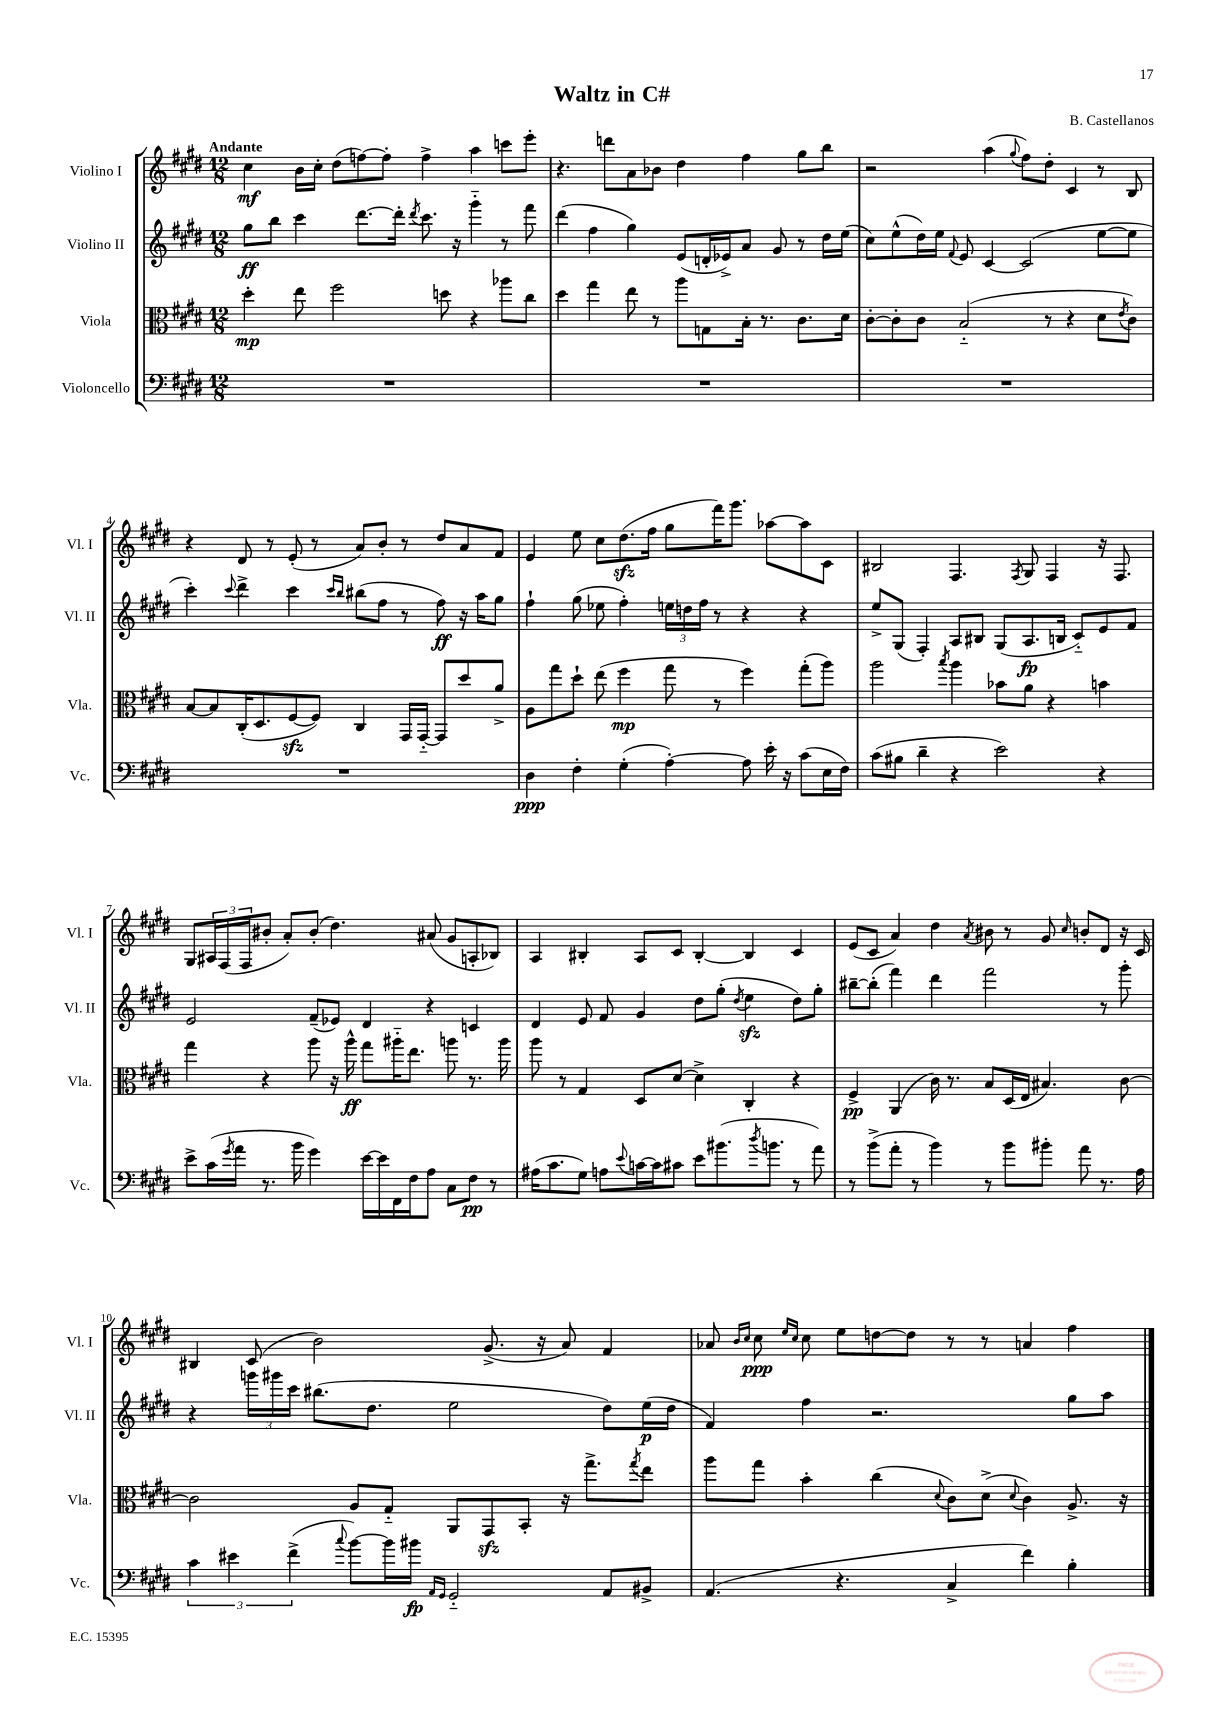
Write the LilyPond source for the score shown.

\header { title = "Waltz in C#" composer = "B. Castellanos" }
<<
\new StaffGroup <<
\new Staff = "s0" \with { instrumentName = "Violino I" shortInstrumentName = "Vl. I" } {
    \clef treble \key e \major \numericTimeSignature \time 12/8 \tempo "Andante"
    cis''4\mf b'16 cis''16-. dis''8( f''8~) f''8-. f''4-> a''4 c'''8 e'''8-. |
    r4. d'''8 a'8 bes'8 dis''4 fis''4 gis''8 b''8 |
    r2 a''4( \appoggiatura { gis''8 } fis''8) dis''8-. cis'4 r8 b8 |
    r4 dis'8 r8 e'8-.( r8 a'8) b'8-. r8 dis''8 a'8 fis'8 |
    e'4 e''8 cis''8 dis''8.\sfz( fis''16 gis''8 fis'''16) gis'''8. aes''8~ aes''8 cis'8 |
    bis2 fis4. \acciaccatura { fis8 } gis8 fis4 r16 fis8. |
    gis8 \tuplet 3/2 { ais16 fis16( fis16 } bis'8-. a'8-.) bis'8-.( dis''4.) ais'8( gis'8 a8-. bes8) |
    a4 bis4-. a8 cis'8 bis4~-. bis4 cis'4 |
    e'8( cis'8 a'4) dis''4 \acciaccatura { a'8 } bis'8 r8 gis'8 \grace { cis''16 } b'8-. dis'8 r16 cis'16 |
    bis4 cis'8( b'2) gis'8.->( r16 a'8) fis'4 |
    aes'8 \grace { b'16 cis''16 } cis''8\ppp \grace { e''16 cis''16 } cis''8 e''8 d''8~ d''8 r8 r8 a'4 fis''4 \bar "|." |
}
\new Staff = "s1" \with { instrumentName = "Violino II" shortInstrumentName = "Vl. II" } {
    \clef treble \key e \major \numericTimeSignature \time 12/8
    gis''8\ff b''8 cis'''4 dis'''8.~ dis'''16-. \acciaccatura { dis'''8 } cis'''8. r16 gis'''4-_ r8 fis'''8 |
    dis'''4( fis''4 gis''4) e'8( d'16-. ees'16->) a'8 gis'8 r8 dis''16 e''16( |
    cis''8) e''8-^( dis''16) e''16 \appoggiatura { fis'8 } e'8 cis'4~ cis'2( e''8~ e''8 |
    cis'''4-.) \appoggiatura { cis'''8 } dis'''4-> cis'''4 \grace { cis'''16 b''16 } bis''8( fis''8 r8 fis''8\ff) r16 a''16 gis''8 |
    fis''4-! gis''8( ees''8 fis''4-.) \tuplet 3/2 { e''16 d''16 fis''16 } r8 r4 r4 |
    e''8-> gis8( fis4-.) a8 bis8 gis8( a8.\fp b16 cis'8-_) e'8 fis'8 |
    e'2 fis'8--( ees'8) dis'4 r4 c'4 |
    dis'4 e'8 fis'8 gis'4 dis''8 gis''8-.( \acciaccatura { dis''8 } e''4\sfz dis''8) gis''8-. |
    bis''8~-- bis''8-.( fis'''4) dis'''4 fis'''2 r8 gis'''8-. |
    r4 \tuplet 3/2 { g'''16 gis'''16 cis'''16 } bis''8.( dis''8. e''2 dis''8) e''16\p( dis''16 |
    fis'4) fis''4 r2. gis''8 a''8 \bar "|." |
}
\new Staff = "s2" \with { instrumentName = "Viola" shortInstrumentName = "Vla." } {
    \clef alto \key e \major \numericTimeSignature \time 12/8
    dis''4-.\mp e''8 fis''2 d''8 r4 aes''8 cis''8 |
    dis''4 gis''4 e''8 r8 a''8 g8 b16-. r8. cis'8. dis'16 |
    cis'8~-. cis'8-. cis'8 b2-_( r8 r4 dis'8 \acciaccatura { e'8 } cis'8) |
    b8~ b8 cis16-.( dis8. fis8~\sfz fis8) cis4 gis,16 gis,16~-_ gis,8 dis''8 a'8-> |
    a8 gis''8 dis''8-! e''8( fis''4\mp gis''8 r8 fis''4) gis''8-.( a''8) |
    a''2 \acciaccatura { b''8 } a''4 bes'8 a'8 r4 b'4 |
    gis''4 r4 a''8 r16 a''16-^\ff gis''8 ais''16-_ e''8. a''8 r8. a''16 |
    a''8 r8 gis4 dis8 dis'8~ dis'4-> cis4-. r4 |
    fis4->\pp a,4( cis'16) r8. b8 dis16( e16 bis4.) cis'8~ |
    cis'2 a8 gis8-_ a,8 gis,8\sfz b,8-. r16 gis''8.-> \acciaccatura { gis''8 } e''8 |
    a''8 gis''8 b'4-. cis''4( \appoggiatura { dis'8 } cis'8) dis'8->( \appoggiatura { dis'8 } cis'4) a8.-> r16 \bar "|." |
}
\new Staff = "s3" \with { instrumentName = "Violoncello" shortInstrumentName = "Vc." } {
    \clef bass \key e \major \numericTimeSignature \time 12/8
    R1. |
    R1. |
    R1. |
    R1. |
    dis4\ppp fis4-. gis4-.( a4~-.) a8 e'16-. r16 cis'8( e16 fis16) |
    cis'8( bis8 dis'4-- r4 e'2) r4 |
    e'8-> cis'16( \acciaccatura { gis'8 } a'16 r8. b'16 gis'4) e'16~ e'16 fis,16 fis16 a8 cis8 fis8\pp r8 |
    ais16( cis'8. gis8) a8 \appoggiatura { e'8 } c'16~ c'16 cis'8 e'8 bis'8.( \acciaccatura { dis''8 } b'8. r8 a'8) |
    r8 b'8->( a'8-. r8 b'4) r8 b'8 bis'8-. a'8 r8. a16 |
    \tuplet 3/2 { cis'4 eis'4 fis'4->( } \appoggiatura { cis''8 } b'8~) b'16 bis'16\fp \grace { a,16 gis,16 } gis,2-_ a,8 bis,8-> |
    a,4.( r4. cis4-> fis'4) b4-. \bar "|." |
}
>>
>>
